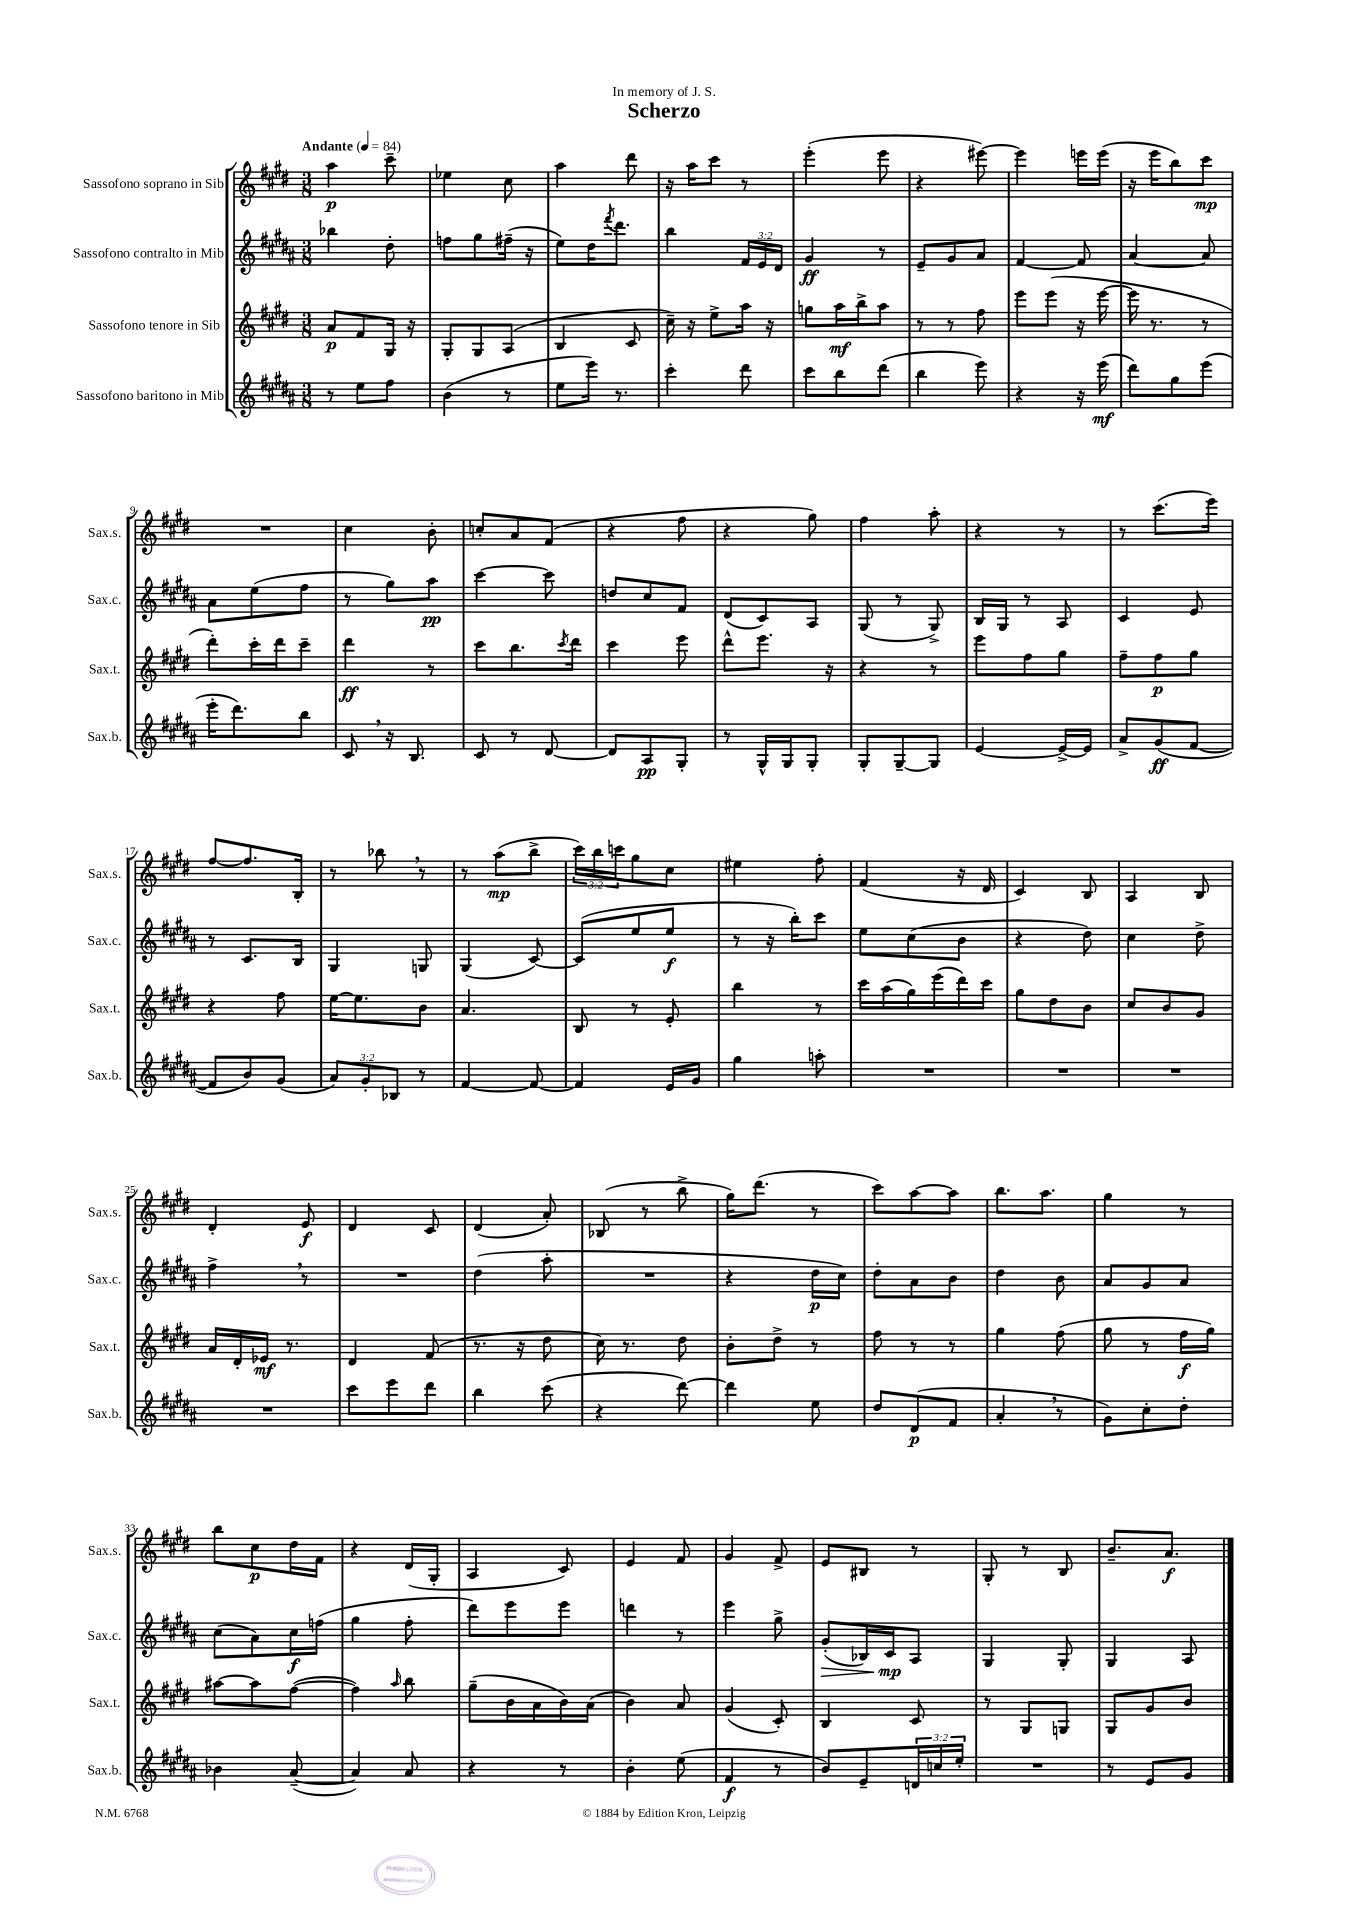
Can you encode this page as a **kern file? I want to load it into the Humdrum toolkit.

**kern	**dynam	**kern	**dynam	**kern	**dynam	**kern	**dynam
*part4	*part4	*part3	*part3	*part2	*part2	*part1	*part1
*staff4	*staff4	*staff3	*staff3	*staff2	*staff2	*staff1	*staff1
*I"Sassofono baritono in Mib	*	*I"Sassofono tenore in Sib	*	*I"Sassofono contralto in Mib	*	*I"Sassofono soprano in Sib	*
*I'Sax.b.	*	*I'Sax.t.	*	*I'Sax.c.	*	*I'Sax.s.	*
*clefG2	*	*clefG2	*	*clefG2	*	*clefG2	*
*k[f#c#g#d#a#]	*	*k[f#c#g#d#]	*	*k[f#c#g#d#a#]	*	*k[f#c#g#d#]	*
*M3/8	*	*M3/8	*	*M3/8	*	*M3/8	*
*MM84	*	*MM84	*	*MM84	*	*MM84	*
=1	=1	=1	=1	=1	=1	=1	=1
!	!	!	!	!	!	!LO:TX:a:B:t=Andante	!
8r	.	8a/L	p	4bb-X\	.	4aa\	p
8ee\L	.	8f#/	.	.	.	.	.
8ff#\J	.	16G#/Jk	.	8dd#'\	.	8ccc#~\	.
.	.	16r	.	.	.	.	.
=2	=2	=2	=2	=2	=2	=2	=2
(4b\	.	8G#'/L	.	8ffn\L	.	4ee-X\	.
.	.	8G#/	.	8gg#\	.	.	.
8r	.	(8A/J	.	(16ff#X~\Jk	.	8cc#\	.
.	.	.	.	16r	.	.	.
=3	=3	=3	=3	=3	=3	=3	=3
8ee\L	.	4B/	.	8ee\L)	.	4aa\	.
16eee\Jk)	.	.	.	16dd#\K	.	.	.
.	.	.	.	8qfff#/	.	.	.
8.r	.	.	.	8.ddd#\J	.	.	.
.	.	8c#/	.	.	.	8ddd#\	.
=4	=4	=4	=4	=4	=4	=4	=4
4ccc#'\	.	16cc#~\)	.	4bb\	.	16r	.
.	.	16r	.	.	.	16aa\KL	.
.	.	8ee^\L	.	.	.	8ccc#\J	.
8ddd#\	.	16aa\Jk	.	24f#/LL	.	8r	.
.	.	.	.	24e/	.	.	.
.	.	16r	.	.	.	.	.
.	.	.	.	24d#/JJ	.	.	.
=5	=5	=5	=5	=5	=5	=5	=5
8ccc#\L	.	8ggn\L	.	4g#/	ff	(4eee'\	.
8bb\	.	16aa\L	mf	.	.	.	.
.	.	16bb^\J	.	.	.	.	.
(8ddd#\J	.	8aa\J	.	8r	.	8eee\	.
=6	=6	=6	=6	=6	=6	=6	=6
4bb\	.	8r	.	8e~/L	.	4r	.
.	.	8r	.	8g#/	.	.	.
8eee\)	.	8ff#\	.	8a#/J	.	[8eee#X\)	.
=7	=7	=7	=7	=7	=7	=7	=7
4r	.	8eee\L	.	[4f#/	.	4eee#\]	.
.	.	(8eee\J	.	.	.	.	.
16r	.	16r	.	8f#/]	.	16eeen\LL	.
(16eee\	mf	[16eee\	.	.	.	(16eee\JJ	.
=8	=8	=8	=8	=8	=8	=8	=8
8ddd#\L)	.	16eee\]	.	[4a#/	.	16r	.
.	.	8.r	.	.	.	16eee\KL	.
8gg#\	.	.	.	.	.	8bb\)	.
(8eee\J	.	8r	.	8a#/]	.	8ccc#\J	mp
!!LO:LB:g=z
=9	=9	=9	=9	=9	=9	=9	=9
16eee'\KL	.	8ddd#'\L)	.	8a#\L	.	4.r	.
8.ddd#\)	.	.	.	.	.	.	.
.	.	16ccc#'\L	.	(8ee\	.	.	.
.	.	16ddd#\J	.	.	.	.	.
8bb\J	.	8ccc#~\J	.	8ff#\J	.	.	.
=10	=10	=10	=10	=10	=10	=10	=10
8c#,/	.	4ddd#\	ff	8r	.	4cc#\	.
16r	.	.	.	8gg#\L)	.	.	.
8.B/	.	.	.	.	.	.	.
.	.	8r	.	8aa#\J	pp	8b'\	.
=11	=11	=11	=11	=11	=11	=11	=11
8c#/	.	8ccc#\L	.	[4ccc#\	.	8ccn'/L	.
8r	.	8.bb\	.	.	.	8a/	.
[8d#/	.	.	.	8ccc#\]	.	(8f#/J	.
.	.	8qccc#/	.	.	.	.	.
.	.	16ddd#\Jk	.	.	.	.	.
=12	=12	=12	=12	=12	=12	=12	=12
8d#/L]	.	4ccc#\	.	8ddn/L	.	4r	.
8A#/	pp	.	.	8cc#/	.	.	.
8G#'/J	.	8eee\	.	8f#/J	.	8ff#\	.
=13	=13	=13	=13	=13	=13	=13	=13
8r	.	8ddd#^^\L	.	(8d#/L	.	4r	.
16G#^^/LL	.	8.eee\J	.	8c#/)	.	.	.
16G#/J	.	.	.	.	.	.	.
8G#'/J	.	.	.	8A#/J	.	8gg#\)	.
.	.	16r	.	.	.	.	.
=14	=14	=14	=14	=14	=14	=14	=14
8G#'/L	.	4r	.	(8G#/	.	4ff#\	.
[8G#~/	.	.	.	8r	.	.	.
8G#/J]	.	8r	.	8G#^/)	.	8aa'\	.
=15	=15	=15	=15	=15	=15	=15	=15
[4e/	.	8eee\L	.	16B/LL	.	4r	.
.	.	.	.	16G#/JJ	.	.	.
.	.	8ff#\	.	8r	.	.	.
16e^/LL_	.	8gg#\J	.	8A#/	.	8r	.
16e/JJ]	.	.	.	.	.	.	.
=16	=16	=16	=16	=16	=16	=16	=16
8a#^/L	.	8ff#~\L	.	4c#/	.	8r	.
(8g#/	ff	8ff#\	p	.	.	(8.ccc#\L	.
[8f#/J	.	8gg#\J	.	8e/	.	.	.
.	.	.	.	.	.	16eee\Jk)	.
!!LO:LB:g=z
=17	=17	=17	=17	=17	=17	=17	=17
8f#/L]	.	4r	.	8r	.	[8ff#/L	.
8b/)	.	.	.	8.c#/L	.	8.ff#/]	.
(8g#/J	.	8ff#\	.	.	.	.	.
.	.	.	.	16B/Jk	.	16B'/Jk	.
=18	=18	=18	=18	=18	=18	=18	=18
12a#/L)	.	[16ee\KL	.	4G#/	.	8r	.
.	.	8.ee\]	.	.	.	.	.
12g#'/	.	.	.	.	.	.	.
.	.	.	.	.	.	8bb-X,\	.
12B-X/J	.	.	.	.	.	.	.
8r	.	8b\J	.	8Gn/	.	8r	.
=19	=19	=19	=19	=19	=19	=19	=19
[4f#/	.	4.a/	.	(4G#/	.	8r	.
.	.	.	.	.	.	(8aa\L	mp
8f#/_	.	.	.	[8c#/)	.	8bb^\J	.
=20	=20	=20	=20	=20	=20	=20	=20
4f#/]	.	8B/	.	(8c#/L]	.	24ccc#\LL)	.
.	.	.	.	.	.	24bb\	.
.	.	.	.	.	.	24cccn\J	.
.	.	8r	.	8ee/	.	8gg#\	.
16e/LL	.	8e'/	.	8ee/J	f	8cc#\J	.
16g#/JJ	.	.	.	.	.	.	.
=21	=21	=21	=21	=21	=21	=21	=21
4gg#\	.	4bb\	.	8r	.	4ee#X\	.
.	.	.	.	16r	.	.	.
.	.	.	.	16bb'\KL)	.	.	.
8aan'\	.	8r	.	8ccc#\J	.	8ff#'\	.
=22	=22	=22	=22	=22	=22	=22	=22
4.r	.	16ccc#\LL	.	8ee\L	.	(4f#/	.
.	.	(16aa\	.	.	.	.	.
.	.	16gg#\)	.	(8cc#\	.	.	.
.	.	(16eee\	.	.	.	.	.
.	.	16ddd#\)	.	8b\J	.	16r	.
.	.	16ccc#\JJ	.	.	.	16d#/	.
=23	=23	=23	=23	=23	=23	=23	=23
4.r	.	8gg#\L	.	4r	.	4c#/)	.
.	.	8dd#\	.	.	.	.	.
.	.	8b\J	.	8dd#\)	.	8B/	.
=24	=24	=24	=24	=24	=24	=24	=24
4.r	.	8cc#/L	.	4cc#\	.	4A/	.
.	.	8b/	.	.	.	.	.
.	.	8g#/J	.	8dd#^\	.	8B/	.
!!LO:LB:g=z
=25	=25	=25	=25	=25	=25	=25	=25
4.r	.	16a/LL	.	4ff#^,\	.	4d#'/	.
.	.	16d#'/	.	.	.	.	.
.	.	16e-X/JJ	mf	.	.	.	.
.	.	8.r	.	.	.	.	.
.	.	.	.	8r	.	8e/	f
=26	=26	=26	=26	=26	=26	=26	=26
8ccc#\L	.	4d#/	.	4.r	.	4d#/	.
8eee\	.	.	.	.	.	.	.
8ddd#\J	.	(8f#/	.	.	.	8c#/	.
=27	=27	=27	=27	=27	=27	=27	=27
4bb\	.	8.r	.	(4dd#\	.	(4d#/	.
.	.	16r	.	.	.	.	.
(8ccc#\	.	8dd#\	.	8aa#'\	.	8a'/)	.
=28	=28	=28	=28	=28	=28	=28	=28
4r	.	16cc#\)	.	4.r	.	(8B-X/	.
.	.	8.r	.	.	.	.	.
.	.	.	.	.	.	8r	.
[8ddd#\)	.	8dd#\	.	.	.	8bb^\	.
=29	=29	=29	=29	=29	=29	=29	=29
4ddd#\]	.	8b'\L	.	4r	.	16gg#\KL)	.
.	.	.	.	.	.	(8.ddd#\J	.
.	.	8dd#^\J	.	.	.	.	.
8ee\	.	8r	.	16dd#\LL	p	8r	.
.	.	.	.	16cc#\JJ)	.	.	.
=30	=30	=30	=30	=30	=30	=30	=30
8dd#/L	.	8ff#\	.	8dd#'\L	.	8ccc#\L)	.
(8d#/	p	8r	.	8a#\	.	[8aa\	.
8f#/J	.	8r	.	8b\J	.	8aa\J]	.
=31	=31	=31	=31	=31	=31	=31	=31
4a#',/	.	4gg#\	.	4dd#\	.	8.bb\L	.
.	.	.	.	.	.	8.aa\J	.
8r	.	(8ff#\	.	8b\	.	.	.
=32	=32	=32	=32	=32	=32	=32	=32
8g#\L)	.	8gg#\	.	8a#/L	.	4gg#\	.
8cc#'\	.	8r	.	8g#/	.	.	.
8dd#'\J	.	16ff#\LL	f	8a#/J	.	8r	.
.	.	16gg#\JJ)	.	.	.	.	.
!!LO:LB:g=z
=33	=33	=33	=33	=33	=33	=33	=33
4b-X\	.	[8aa#X\L	.	(8cc#\L	.	8bb\L	.
.	.	8aa#\]	.	8a#\)	.	8cc#\	p
([8a#~/	.	([8ff#\J	.	16cc#\L	f	16dd#\L	.
.	.	.	.	(16ffn\JJ	.	16f#\JJ	.
=34	=34	=34	=34	=34	=34	=34	=34
4a#/])	.	4ff#\])	.	4gg#\	.	4r	.
.	.	16qqaa/	.	.	.	.	.
8a#/	.	8bb\	.	8ff#'\	.	(16d#/LL	.
.	.	.	.	.	.	16G#'/JJ	.
=35	=35	=35	=35	=35	=35	=35	=35
4r	.	(8gg#~\L	.	8ddd#\L)	.	4A/	.
.	.	16b\L	.	8eee\	.	.	.
.	.	16a\	.	.	.	.	.
8r	.	16b\)	.	8eee\J	.	8c#/)	.
.	.	(16a\JJ	.	.	.	.	.
=36	=36	=36	=36	=36	=36	=36	=36
4b'\	.	4b\)	.	4dddn\	.	4e/	.
(8ee\	.	8a/	.	8r	.	8f#/	.
=37	=37	=37	=37	=37	=37	=37	=37
4f#/	f	(4g#/	.	4eee\	.	4g#/	.
8r	.	8c#'/)	.	8gg#^\	.	8f#^/	.
=38	=38	=38	=38	=38	=38	=38	=38
!	!	!	!	!	!LO:HP:b	!	!
8b/L)	.	4B/	.	(8g#'/L	>	8e/L	.
8e~/	.	.	.	16B-X/L)	.	8B#X/J	.
.	.	.	.	16c#/J	mp	.	.
24dn/L	.	8c#/	.	8A#/J	]	8r	.
24ccn/	.	.	.	.	.	.	.
24ee'/JJ	.	.	.	.	.	.	.
=39	=39	=39	=39	=39	=39	=39	=39
4.r	.	8r	.	4G#/	.	8G#'/	.
.	.	8G#/L	.	.	.	8r	.
.	.	8Gn/J	.	8G#'/	.	8B/	.
=40	=40	=40	=40	=40	=40	=40	=40
8r	.	8G#/L	.	4G#/	.	8.b~/L	.
8e/L	.	8g#/	.	.	.	.	.
.	.	.	.	.	.	8.a/J	f
8g#/J	.	8b/J	.	8A#/	.	.	.
==	==	==	==	==	==	==	==
*-	*-	*-	*-	*-	*-	*-	*-
